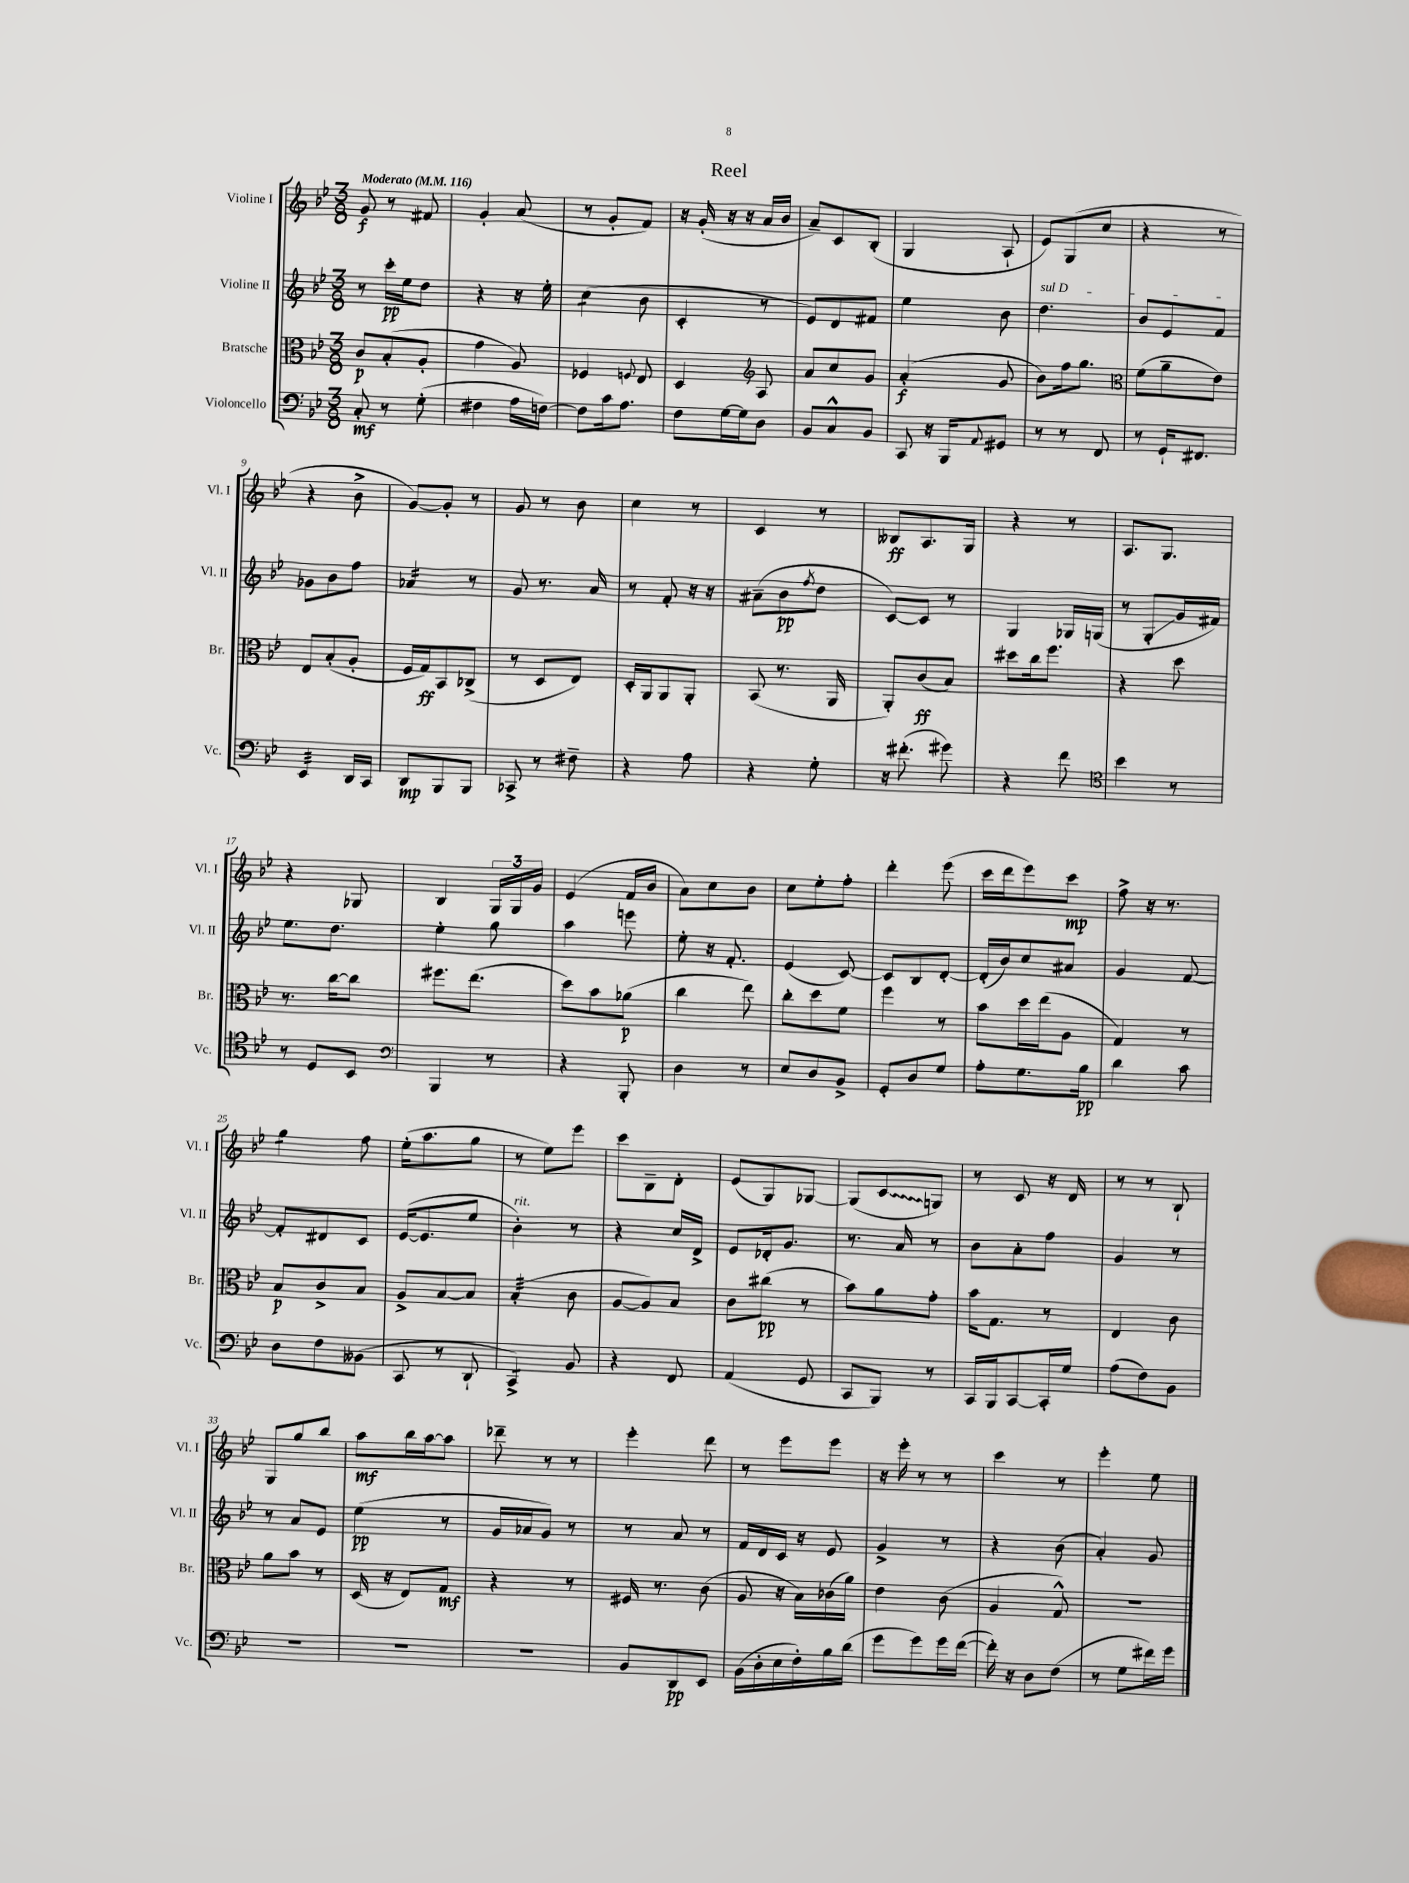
\header { title = "Reel" }
<<
\new StaffGroup <<
\new Staff = "s0" \with { instrumentName = "Violine I" shortInstrumentName = "Vl. I" } {
    \clef treble \key bes \major \numericTimeSignature \time 3/8 \tempo "Moderato" 4 = 116
    g'8\f r8 fis'8 |
    g'4-. a'8( |
    r8 g'8-. f'8) |
    r16 g'16-.( r16 r16 a'16 bes'16 |
    a'8--) c'8 bes8-.( |
    g4 a8-! |
    ees'8) g8( c''8 |
    r4 r8 |
    r4 bes'8-> |
    g'8~) g'8-. r8 |
    g'8 r8 bes'8 |
    c''4 r8 |
    c'4 r8 |
    beses8\ff a8. g16 |
    r4 r8 |
    a8. g8. |
    r4 ges8 |
    bes4 \tuplet 3/2 { g16 g16 g'16 } |
    ees'4( f'16 bes'16 |
    a'8) c''8 bes'8 |
    c''8 ees''8-. f''8-. |
    d'''4-. ees'''8( |
    c'''16 d'''16 ees'''8) c'''8\mp |
    f''8-> r16 r8. |
    g''4:8 f''8 |
    ees''16-.( a''8. g''8 |
    r8 ees''8) ees'''8 |
    c'''8 bes8-- d'8-. |
    ees'8( g8) ges8~ |
    ges8( \once \override Glissando.style = #'zigzag c'8\glissando g8) |
    r8 c'8 r16 d'16 |
    r8 r8 bes8-! |
    g8 g''8 bes''8 |
    a''8\mf bes''16 a''16~ a''8 |
    des'''8-- r8 r8 |
    ees'''4-. d'''8 |
    r8 ees'''8 ees'''8 |
    r16 ees'''16-. r8 r8 |
    c'''4 r8 |
    ees'''4-. ees''8 \bar "|." |
}
\new Staff = "s1" \with { instrumentName = "Violine II" shortInstrumentName = "Vl. II" } {
    \clef treble \key bes \major \numericTimeSignature \time 3/8
    r8 c'''16-.\pp ees''16 d''8 |
    r4 r16 ees''16-. |
    c''4:8( bes'8 |
    c'4-. r8 |
    ees'8) d'8 fis'8 |
    ees''4 bes'8 |
    \once \override TextSpanner.bound-details.left.text = \markup { \italic "sul D" } d''4.\startTextSpan |
    bes'8 ees'8 f'8\stopTextSpan |
    ges'8 bes'8 f''8 |
    aes'4:16 r8 |
    g'8 r8. a'16 |
    r8 f'8-. r16 r16 |
    ais'8--( bes'8\pp \acciaccatura { f''8 } d''8 |
    c'8~) c'8 r8 |
    g4 ges16 g16( |
    r8 g8-.\glissando g'16 fis'16) |
    ees''8. d''8. |
    ees''4-. g''8 |
    a''4 e'''8 |
    ees''8-. r16 f'8.-. |
    ees'4( c'8~) |
    c'8 bes8 d'8~-. |
    d'16-.( bes'16) c''8 ais'8 |
    g'4 f'8~ |
    f'8-. dis'8 c'8 |
    ees'16~( ees'8. ees''8 |
    bes'4-.^\markup { \italic "rit." }) r8 |
    r4 c''16 d'16-> |
    ees'8 des'16-. g'8. |
    r8. a'16 r8 |
    bes'8 a'8-. f''8 |
    g'4 r8 |
    r8 a'8 ees'8 |
    ees''4\pp( r8 |
    g'16 aes'16 g'8) r8 |
    r8 a'8 r8 |
    f'16 d'16 c'16 r16 ees'8 |
    g'4-> r8 |
    r4 bes'8( |
    a'4-.) g'8 \bar "|." |
}
\new Staff = "s2" \with { instrumentName = "Bratsche" shortInstrumentName = "Br." } {
    \clef alto \key bes \major \numericTimeSignature \time 3/8
    c'8\p bes8-.( a8-. |
    g'4 a8) |
    fes4 \appoggiatura { f8 } ees8 |
    d4 \clef treble a8 |
    a'8 c''8 g'8 |
    a'4-.\f( g'8 |
    bes'8) f''16 g''8. |
    \clef alto f'8( a'8-- ees'8) |
    ees8 bes8-.( a8-. |
    f16 g16\ff) bes,8 ces8->( |
    r8 d8 ees8) |
    d16-. a,16 a,8 a,8-. |
    bes,8( r8. a,16 |
    a,8-.) c'8\ff( bes8) |
    dis''8 c''16 f''8. |
    r4 d''8 |
    r8. c''16~ c''8 |
    fis''8. ees''8.( |
    d''8) bes'8 aes'8\p( |
    c''4 ees''8) |
    c''8-. d''8 f'8 |
    f''4 r8 |
    bes'8 d''16 ees''16( a8 |
    g4) r8 |
    bes8\p c'8-> bes8 |
    a8-> bes8~ bes8 |
    bes4:32-.( c'8 |
    a8~ a8) bes8 |
    c'8 cis''8\pp( r8 |
    bes'8) a'8 g'8-. |
    bes'16 g8. r8 |
    ees4 c'8 |
    a'8 bes'8 r8 |
    d16( r16 ees8) g8\mf |
    r4 r8 |
    fis16 r8. c'8( |
    a8 r16 bes16) ces'16( a'16) |
    ees'4 c'8( |
    a4 g8-^) |
    R4. \bar "|." |
}
\new Staff = "s3" \with { instrumentName = "Violoncello" shortInstrumentName = "Vc." } {
    \clef bass \key bes \major \numericTimeSignature \time 3/8
    c8-.\mf r8 g8-.( |
    fis4 a16 f16~) |
    f8 c'16 a8. |
    f8 g16~ g16 d8 |
    bes,8 c8-^ bes,8 |
    c,8 r16 bes,,16 \appoggiatura { a,8 } gis,8 |
    r8 r8 f,8 |
    r8 g,16-! fis,8. |
    ees,4:32 d,16 c,16 |
    d,8\mp bes,,8 bes,,8 |
    ces,8-> r8 fis8-- |
    r4 a8 |
    r4 g8-. |
    r16 fis'8.-.( gis'8) |
    r4 f'8 |
    \clef tenor bes'4 r8 |
    r8 d8 bes,8 |
    \clef bass bes,,4 r8 |
    r4 bes,,8-. |
    d4 r8 |
    ees8 d8 bes,8-> |
    g,8-. d8 g8 |
    a8-. g8. bes16\pp |
    d'4 c'8 |
    d8 f8 beses,8( |
    c,8 r8 d,8-! |
    c,4:8->) bes,8 |
    r4 f,8 |
    a,4( g,8 |
    c,8 bes,,8) r8 |
    c,16 bes,,16 c,8~ c,16-. g16 |
    a8( f8) bes,8 |
    R4. |
    R4. |
    R4. |
    bes,8 d,8\pp ees,8 |
    bes,16( d16-. ees16 f16-.) bes16 d'16( |
    g'8 g'8) g'16 f'16~( |
    f'16-.) r16 d8 f8( |
    r8 g8 fis'16) g'16 \bar "|." |
}
>>
>>
